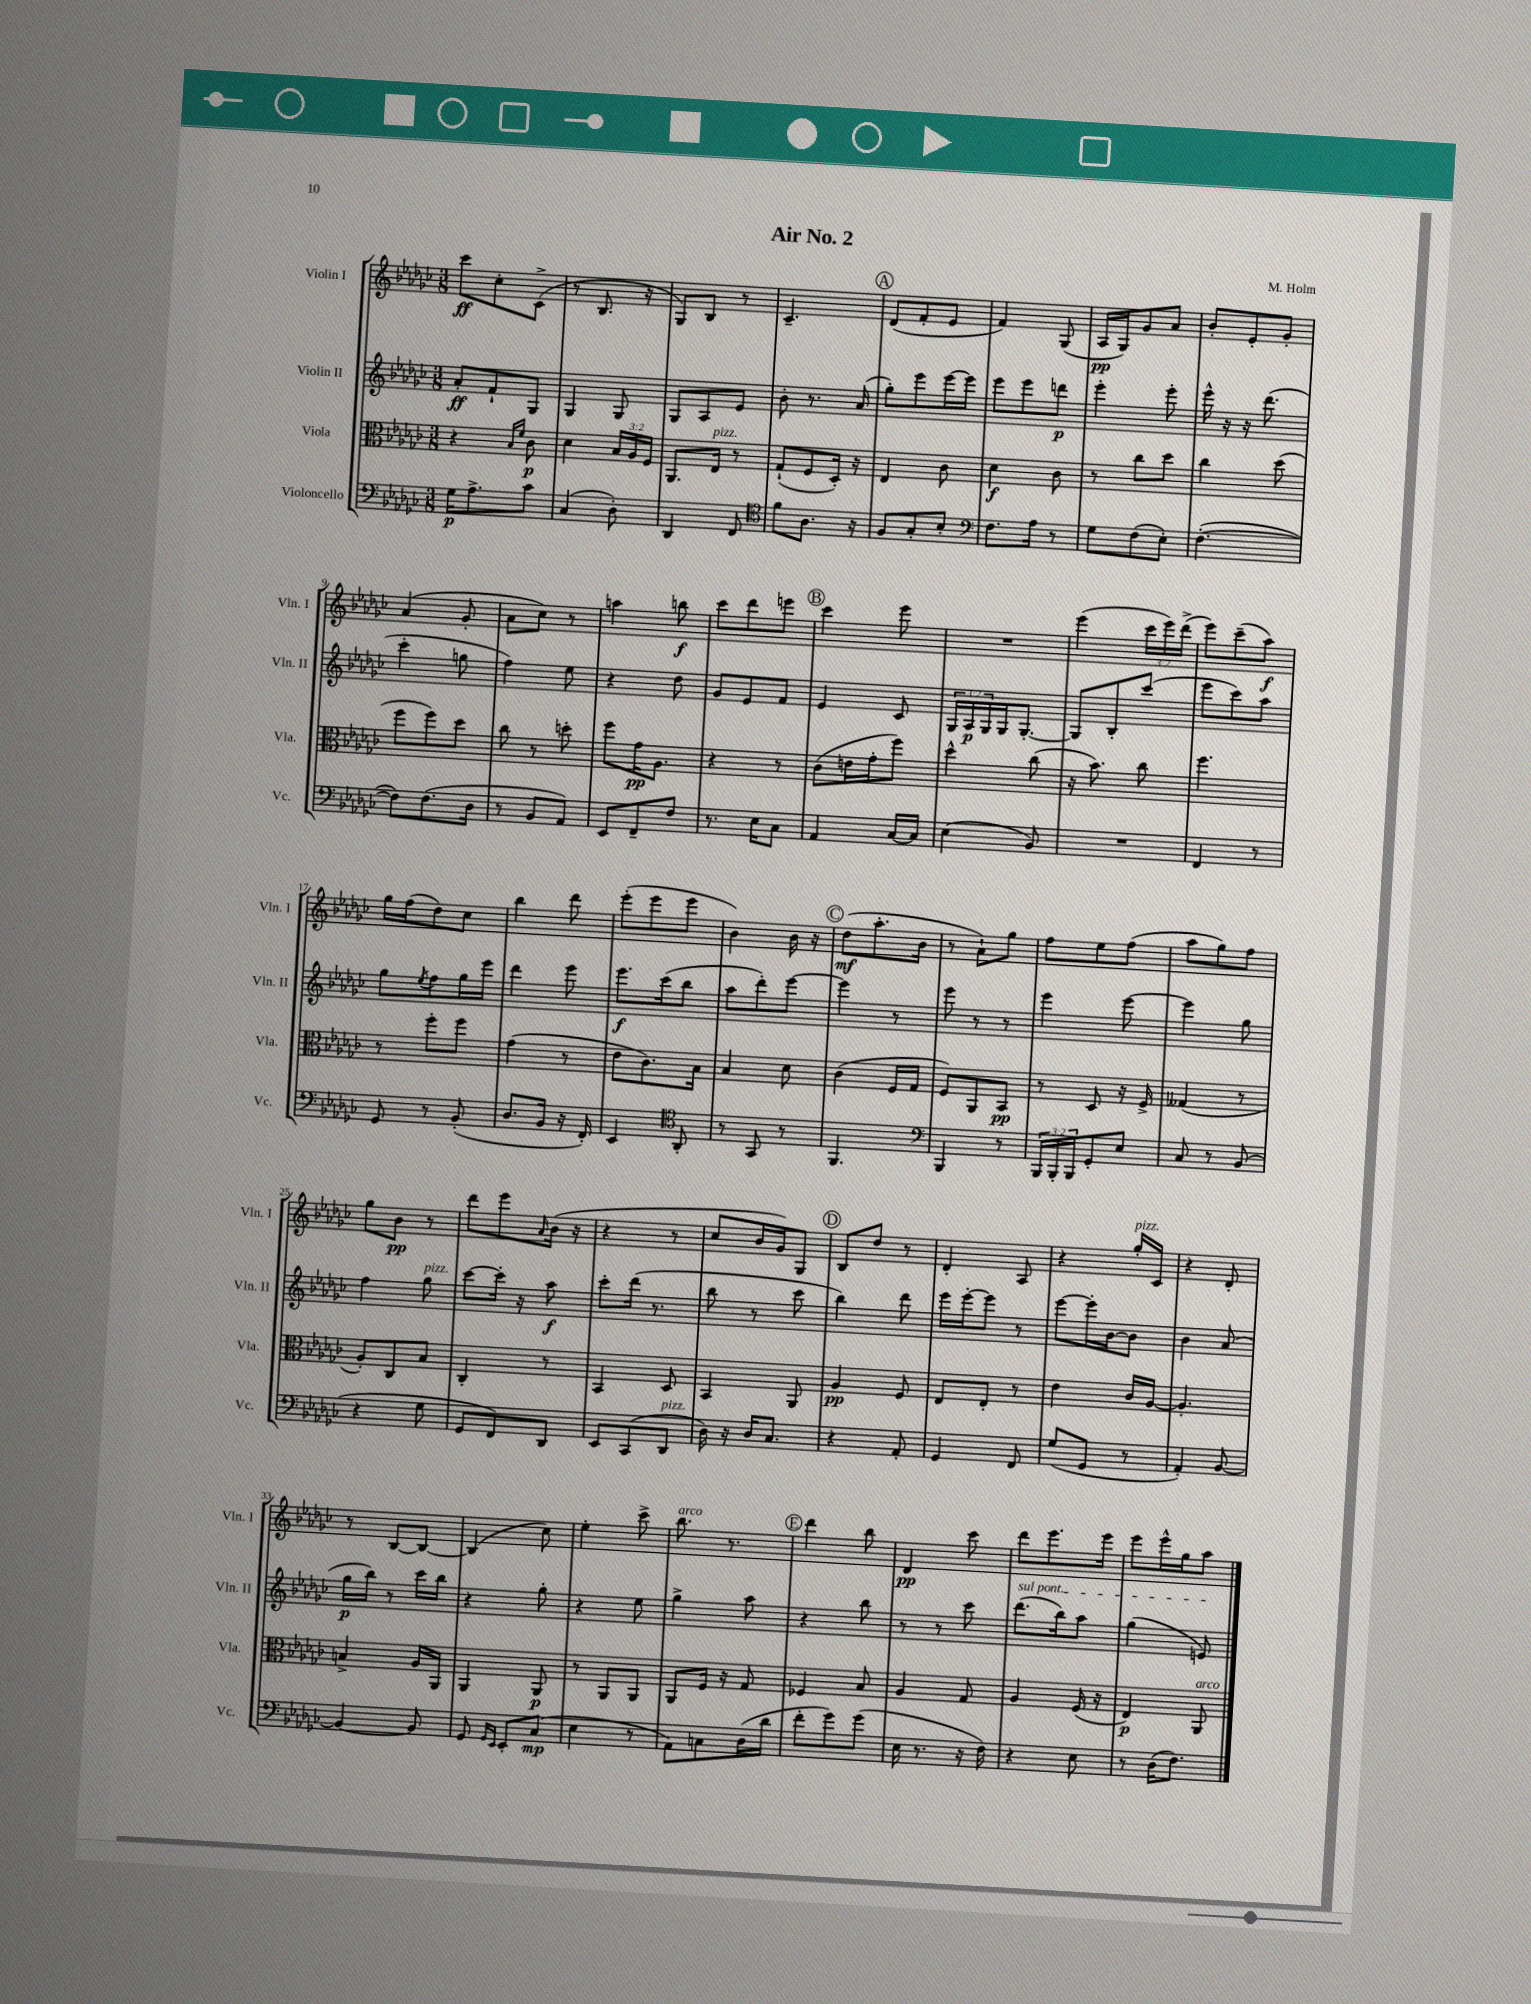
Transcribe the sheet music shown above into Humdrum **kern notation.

**kern	**dynam	**kern	**dynam	**kern	**dynam	**kern	**dynam
*part4	*part4	*part3	*part3	*part2	*part2	*part1	*part1
*staff4	*staff4	*staff3	*staff3	*staff2	*staff2	*staff1	*staff1
*I"Violoncello	*	*I"Viola	*	*I"Violin II	*	*I"Violin I	*
*I'Vc.	*	*I'Vla.	*	*I'Vln. II	*	*I'Vln. I	*
*clefF4	*	*clefC3	*	*clefG2	*	*clefG2	*
*k[b-e-a-d-g-c-]	*	*k[b-e-a-d-g-c-]	*	*k[b-e-a-d-g-c-]	*	*k[b-e-a-d-g-c-]	*
*M3/8	*	*M3/8	*	*M3/8	*	*M3/8	*
=1	=1	=1	=1	=1	=1	=1	=1
16G-\KL	p	4r	.	8a-'/L	ff	8ccc-\L	ff
8.A-^\	.	.	.	.	.	.	.
.	.	.	.	8f`/	.	8cc-'\	.
.	.	16qqB-/LL	.	.	.	.	.
.	.	16qqf/JJ	.	.	.	.	.
8c-\J	.	8c-\	p	8G-/J	.	(8c-^\J	.
=2	=2	=2	=2	=2	=2	=2	=2
(4C-/	.	4d-\	.	4G-/	.	8r	.
.	.	.	.	.	.	8.B-/	.
8D-'\)	.	24B-/LL	.	8G-/	.	.	.
.	.	24A-/	.	.	.	.	.
.	.	.	.	.	.	16r	.
.	.	24F/JJ	.	.	.	.	.
=3	=3	=3	=3	=3	=3	=3	=3
4DD-/	.	8.AA-/L	.	8G-/L	.	8G-/L)	.
.	.	.	.	8A-/	.	8B-/J	.
!	!	!LO:TX:a:i:t=pizz.	!	!	!	!	!
.	.	16E-/Jk	.	.	.	.	.
8FF/	.	8r	.	8e-/J	.	8r	.
=4	=4	=4	=4	=4	=4	=4	=4
*clefC4	*	*	*	*	*	*	*
8f\L	.	(8G-`/L	.	8b-'\	.	4.c-~/	.
8.A-\J	.	8F/	.	8.r	.	.	.
.	.	16D-'/Jk)	.	.	.	.	.
16r	.	16r	.	(16a-/	.	.	.
!!LO:REH:place=s1:t=A
=5	=5	=5	=5	=5	=5	=5	=5
8F/L	.	4E-/	.	8gg-'\L)	.	(8d-/L	.
8G-'/	.	.	.	8eee-\	.	8f'/	.
8B-'/J	.	8c-\	.	[16eee-\L	.	8e-/J	.
.	.	.	.	16eee-\JJ]	.	.	.
=6	=6	=6	=6	=6	=6	=6	=6
*clefF4	*	*	*	*	*	*	*
8.F\L	.	4d-\	f	8eee-\L	.	4f/)	.
.	.	.	.	8eee-\	.	.	.
16A-\Jk	.	.	.	.	.	.	.
8r	.	8c-\	.	8dddn\J	p	(8G-/	.
=7	=7	=7	=7	=7	=7	=7	=7
8G-\L	.	8r	.	4eee-'\	.	16A-/LL	pp
.	.	.	.	.	.	16G-/J)	.
(8F\	.	8cc-\L	.	.	.	8g-/	.
8E-'\J)	.	8dd-\J	.	8eee-'\	.	8a-/J	.
=8	=8	=8	=8	=8	=8	=8	=8
([4.F'\	.	4cc-\	.	16eee-^^\	.	8b-'/L	.
.	.	.	.	16r	.	.	.
.	.	.	.	16r	.	8e-'/	.
.	.	.	.	(8.ddd-\	.	.	.
.	.	(8dd-\	.	.	.	8g-'/J	.
!!LO:LB:g=z
=9	=9	=9	=9	=9	=9	=9	=9
8F\L])	.	8ff\L	.	4ccc-'\	.	(4a-/	.
(8.F\	.	8ff\)	.	.	.	.	.
.	.	8dd-\J	.	8ggn\	.	8g-'/	.
16D-\Jk	.	.	.	.	.	.	.
=10	=10	=10	=10	=10	=10	=10	=10
8r	.	8cc-\	.	4ff\)	.	8a-\L	.
8BB-/L	.	8r	.	.	.	8cc-\J)	.
8AA-/J)	.	8ddn'\	.	8ee-\	.	8r	.
=11	=11	=11	=11	=11	=11	=11	=11
8EE-/L	.	8ff\L	.	4r	.	4aan\	.
8FF~/	.	16g-\K	pp	.	.	.	.
.	.	8.A-\J	.	.	.	.	.
8F/J	.	.	.	8dd-\	.	8bbn\	f
=12	=12	=12	=12	=12	=12	=12	=12
8.r	.	4r	.	8g-/L	.	8ccc-\L	.
.	.	.	.	8e-/	.	8ddd-\	.
16E-\KL	.	.	.	.	.	.	.
8C-\J	.	8r	.	8f/J	.	8eeen\J	.
!!LO:REH:place=s1:t=B
=13	=13	=13	=13	=13	=13	=13	=13
4AA-/	.	(8c-\L	.	4e-/	.	4ccc-\	.
.	.	16en\L	.	.	.	.	.
.	.	16g-'\J	.	.	.	.	.
[16C-/LL	.	8ff\J)	.	8c-/	.	8eee-\	.
16C-/JJ]	.	.	.	.	.	.	.
=14	=14	=14	=14	=14	=14	=14	=14
(4E-\	.	4dd-^^\	.	24G-/LL	.	4.r	.
.	.	.	.	24A-/	p	.	.
.	.	.	.	24G-/	.	.	.
.	.	.	.	16G-/J	.	.	.
.	.	.	.	[8.G-'/J	.	.	.
8BB-/)	.	(8cc-\	.	.	.	.	.
=15	=15	=15	=15	=15	=15	=15	=15
4.r	.	16r	.	8G-/L]	.	(4eee-\	.
.	.	8.b-\)	.	.	.	.	.
.	.	.	.	8B-'/	.	.	.
.	.	8cc-\	.	(8ccc-/J	.	24ccc-\LL	.
.	.	.	.	.	.	24eee-\)	.
.	.	.	.	.	.	(24ddd-^\JJ	.
=16	=16	=16	=16	=16	=16	=16	=16
4FF/	.	4.ff\	.	8eee-\L	.	8eee-\L)	.
.	.	.	.	8ccc-\)	.	(8ccc-~\	.
8r	.	.	.	8aa-\J	.	8aa-\J)	f
!!LO:LB:g=z
=17	=17	=17	=17	=17	=17	=17	=17
8GG-/	.	8r	.	8gg-\L	.	16gg-\LL	.
.	.	.	.	.	.	(16ff\J	.
.	.	.	.	8qee-/	.	.	.
8r	.	8ff'\L	.	8ff\	.	8dd-\)	.
(8BB-'/	.	8ff\J	.	16gg-\L	.	8cc-\J	.
.	.	.	.	16eee-\JJ	.	.	.
=18	=18	=18	=18	=18	=18	=18	=18
8.D-/L	.	(4g-\	.	4ddd-\	.	4bb-\	.
16BB-/Jk	.	.	.	.	.	.	.
16r	.	8r	.	8eee-\	.	8ddd-\	.
16FF'/)	.	.	.	.	.	.	.
=19	=19	=19	=19	=19	=19	=19	=19
4EE-/	.	8e-\L	.	8.eee-\L	f	(8eee-'\L	.
.	.	8.c-\)	.	.	.	8eee-\	.
.	.	.	.	(16ccc-\k	.	.	.
*clefC4	*	*	*	*	*	*	*
8AA-'/	.	.	.	8bb-\J	.	8eee-\J	.
.	.	16B-\Jk	.	.	.	.	.
=20	=20	=20	=20	=20	=20	=20	=20
8r	.	4B-/	.	8aa-\L	.	4b-\)	.
8GG-/	.	.	.	8ddd-'\)	.	.	.
8r	.	8d-\	.	[8eee-\J	.	16b-\	.
.	.	.	.	.	.	16r	.
!!LO:REH:place=s1:t=C
=21	=21	=21	=21	=21	=21	=21	=21
4.FF/	.	(4c-\	.	4eee-\]	.	(8dd-\L	mf
.	.	.	.	.	.	8.aa-'\	.
.	.	16F/LL	.	8r	.	.	.
.	.	16G-/JJ	.	.	.	16b-\Jk	.
=22	=22	=22	=22	=22	=22	=22	=22
*clefF4	*	*	*	*	*	*	*
4BBB-/	.	8F/L)	.	8eee-\	.	8r	.
.	.	8AA-/	.	8r	.	8a-`\L)	.
8r	.	8BB-/J	pp	8r	.	8gg-\J	.
=23	=23	=23	=23	=23	=23	=23	=23
24BBB-/LL	.	8r	.	4eee-\	.	8ff\L	.
24BBB-'/	.	.	.	.	.	.	.
24BBB-/J	.	.	.	.	.	.	.
8GG-'/	.	8D-/	.	.	.	8ee-\	.
8E-/J	.	16r	.	[8eee-\	.	(8ff\J	.
.	.	16F^/	.	.	.	.	.
=24	=24	=24	=24	=24	=24	=24	=24
8C-/	.	(4G--X/	.	4eee-\]	.	8aa-\L	.
8r	.	.	.	.	.	8gg-\)	.
(8BB-/	.	8r	.	8gg-\	.	8ff\J	.
!!LO:LB:g=z
=25	=25	=25	=25	=25	=25	=25	=25
4r	.	8A-'/L)	.	4ff\	.	8gg-\L	.
.	.	8C-/	.	.	.	8b-\J	pp
!	!	!	!	!LO:TX:a:i:t=pizz.	!	!	!
8G-\	.	8B-/J	.	8gg-\	.	8r	.
=26	=26	=26	=26	=26	=26	=26	=26
8GG-/L	.	4C-'/	.	[8ccc-\L	.	8ddd-\L	.
8FF/)	.	.	.	16ccc-'\Jk]	.	8eee-\	.
.	.	.	.	16r	.	.	.
.	.	.	.	.	.	16qqa-/	.
8DD-/J	.	8r	.	8aa-\	f	(16b-\Jk	.
.	.	.	.	.	.	16r	.
=27	=27	=27	=27	=27	=27	=27	=27
8EE-/L	.	4BB-/	.	8ccc-'\L	.	4r	.
(8CC-/	.	.	.	(16ddd-\Jk	.	.	.
.	.	.	.	8.r	.	.	.
!LO:TX:a:i:t=pizz.	!	!	!	!	!	!	!
8DD-/J	.	8D-/	.	.	.	8r	.
=28	=28	=28	=28	=28	=28	=28	=28
16D-\)	.	4BB-/	.	8bb-\	.	8cc-/L	.
16r	.	.	.	.	.	.	.
16D-/KL	.	.	.	8r	.	16b-/L	.
8.C-/J	.	.	.	.	.	16g-/J)	.
.	.	8AA-/	.	8ccc-\	.	8G-/J	.
!!LO:REH:place=s1:t=D
=29	=29	=29	=29	=29	=29	=29	=29
4r	.	4A-/	pp	4bb-\)	.	8B-/L	.
.	.	.	.	.	.	8dd-/J	.
8AA-'/	.	8F/	.	8ddd-\	.	8r	.
=30	=30	=30	=30	=30	=30	=30	=30
4GG-/	.	8E-/L	.	16eee-\LL	.	4d-'/	.
.	.	.	.	[16eee-'\J	.	.	.
.	.	8E-'/J	.	8eee-\J]	.	.	.
8FF/	.	8r	.	8r	.	8A-/	.
=31	=31	=31	=31	=31	=31	=31	=31
(8G-/L	.	4e-\	.	[8eee-\L	.	4r	.
8GG-/J	.	.	.	16eee-'\L]	.	.	.
.	.	.	.	[16b-\J	.	.	.
!	!	!	!	!	!	!LO:TX:a:i:t=pizz.	!
8r	.	16c-/LL	.	8b-\J]	.	16gg-'/LL	.
.	.	[16A-/JJ	.	.	.	16c-/JJ	.
=32	=32	=32	=32	=32	=32	=32	=32
4AA-'/)	.	4.A-'/]	.	4b-\	.	4r	.
[8BB-/	.	.	.	(8a-/	.	8d-'/	.
!!LO:LB:g=z
=33	=33	=33	=33	=33	=33	=33	=33
4BB-/_	.	4Bn^/	.	16gg-\LL	p	8r	.
.	.	.	.	16bb-\JJ)	.	.	.
.	.	.	.	8r	.	[8B-/L	.
8BB-/]	.	16A-/LL	.	16ccc-\LL	.	8B-/J_	.
.	.	16AA-/JJ	.	16bb-\JJ	.	.	.
=34	=34	=34	=34	=34	=34	=34	=34
8GG-/	.	4AA-/	.	4r	.	(4B-/]	.
16qqGG-/LL	.	.	.	.	.	.	.
16qqEE-/JJ	.	.	.	.	.	.	.
8EE-'/L	.	.	.	.	.	.	.
(8C-/J	mp	8AA-/	p	8gg-'\	.	8cc-\)	.
=35	=35	=35	=35	=35	=35	=35	=35
4E-\	.	8r	.	4r	.	4ee-'\	.
.	.	8AA-/L	.	.	.	.	.
8r	.	8AA-/J	.	8ee-\	.	8ccc-^\	.
=36	=36	=36	=36	=36	=36	=36	=36
!	!	!	!	!	!	!LO:TX:a:i:t=arco	!
8AA-\L)	.	8AA-/L	.	4gg-^\	.	8.bb-\	.
8Cn\	.	16F/Jk	.	.	.	.	.
.	.	16r	.	.	.	8.r	.
(16D-\L	.	8G-/	.	8aa-\	.	.	.
16d-\JJ	.	.	.	.	.	.	.
!!LO:REH:place=s1:t=E
=37	=37	=37	=37	=37	=37	=37	=37
8f'\L	.	4F-X/	.	4r	.	4ddd-\	.
8g-\)	.	.	.	.	.	.	.
(8g-\J	.	8B-/	.	8bb-\	.	8bb-\	.
=38	=38	=38	=38	=38	=38	=38	=38
16E-\	.	4A-/	.	8r	.	4d-/	pp
8.r	.	.	.	.	.	.	.
.	.	.	.	8r	.	.	.
16r	.	8G-/	.	8ccc-\	.	8ccc-\	.
16F\)	.	.	.	.	.	.	.
=39	=39	=39	=39	=39	=39	=39	=39
!	!	!	!	!LO:TX:a:i:t=sul pont.	!	!	!
4r	.	4A-/	.	(8.ddd-\L	.	8ddd-\L	.
.	.	.	.	.	.	8.eee-\	.
.	.	.	.	16bb-\k)	.	.	.
8E-\	.	(16F/	.	8aa-\J	.	.	.
.	.	16r	.	.	.	16eee-\Jk	.
=40	=40	=40	=40	=40	=40	=40	=40
8r	.	4E-/)	p	(4gg-\	.	8eee-\L	.
(16D-\KL	.	.	.	.	.	16eee-^^\L	.
8.F\J)	.	.	.	.	.	16gg-\J	.
!	!	!LO:TX:a:i:t=arco	!	!	!	!	!
.	.	8AA-/	.	8en/)	.	8aa-\J	.
==	==	==	==	==	==	==	==
*-	*-	*-	*-	*-	*-	*-	*-
